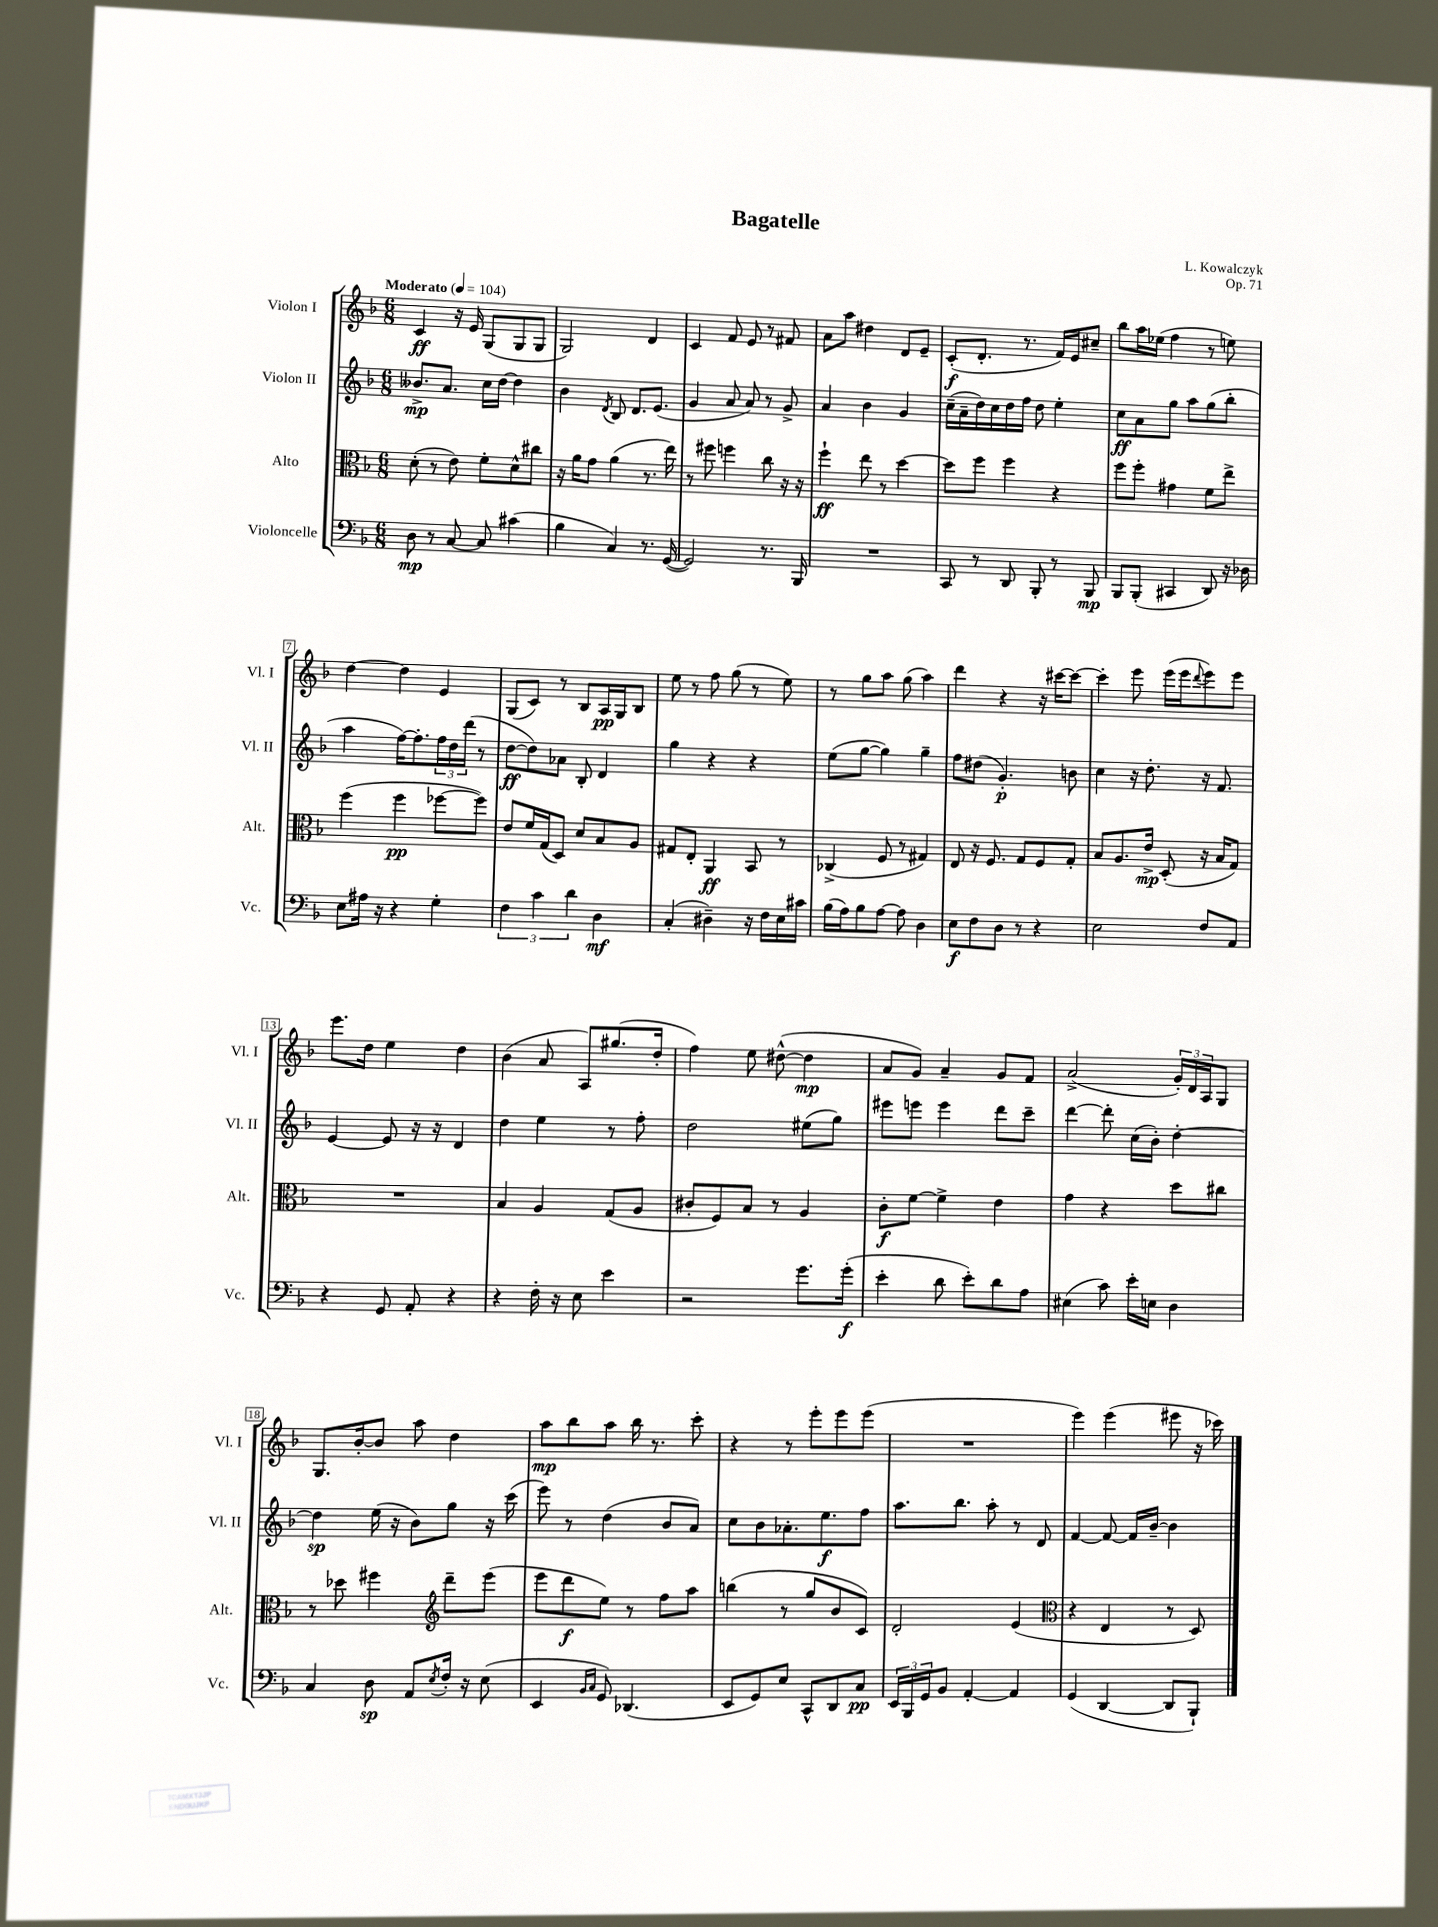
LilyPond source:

\header { title = "Bagatelle" composer = "L. Kowalczyk" opus = "Op. 71" }
<<
\new StaffGroup <<
\new Staff = "s0" \with { instrumentName = "Violon I" shortInstrumentName = "Vl. I" } {
    \clef treble \key f \major \numericTimeSignature \time 6/8 \tempo "Moderato" 4 = 104
    c'4\ff r16 e'16 g8( g8 g8 |
    g2) d'4 |
    c'4 f'8 e'8 r8 fis'8 |
    a'8 a''8 dis''4 d'8 e'8-- |
    c'8-.\f( d'8.-. r8. f'16) e'16 cis''8-- |
    bes''8 a''16 ees''16( f''4 r8 e''8) |
    d''4~ d''4 e'4 |
    g8( c'8) r8 bes8 a16\pp g16 bes8 |
    e''8 r8 f''8 g''8( r8 e''8) |
    r8 g''8 a''8 g''8( a''4) |
    d'''4 r4 r16 cis'''16~ cis'''8~ |
    cis'''4-. e'''8 e'''16( e'''16 \appoggiatura { d'''8 } e'''8) e'''8 |
    e'''8. d''16 e''4 d''4 |
    bes'4( a'8 a8) gis''8.( d''16-. |
    f''4) e''8 dis''8~-^( dis''4\mp |
    a'8 g'8) a'4-- g'8 f'8 |
    a'2->( \tuplet 3/2 { g'16-.) d'16 a16 } g8 |
    g8. bes'16~-. bes'8 a''8 d''4 |
    a''8\mp bes''8 a''8 bes''16 r8. c'''8-. |
    r4 r8 e'''8-. e'''8 e'''8( |
    R2. |
    e'''4) e'''4( eis'''8 r16 ces'''16) \bar "|." |
}
\new Staff = "s1" \with { instrumentName = "Violon II" shortInstrumentName = "Vl. II" } {
    \clef treble \key f \major \numericTimeSignature \time 6/8
    beses'8.->\mp a'8. c''16 d''16~ d''4 |
    bes'4 \acciaccatura { d'8 } bes8 d'8. e'8.( |
    g'4 a'8 a'8) r8 g'8-> |
    a'4 bes'4 g'4 |
    c''16--( a'16-- d''16) c''16 d''16 f''16 d''8 e''4-. |
    c''8\ff a'8 g''8 a''8 g''8( bes''8-. |
    a''4 f''16~) f''8.-. \tuplet 3/2 { f''16 d''16 d'''16( } r8 |
    d''8~\ff d''8) aes'8 bes8-. d'4 |
    g''4 r4 r4 |
    e''8( g''8~ g''4) g''4-- |
    f''8 dis''8( g'4.-.\p) b'8 |
    c''4 r16 d''8.-. r16 f'8. |
    e'4~ e'8 r16 r16 d'4 |
    d''4 e''4 r8 f''8-. |
    d''2 eis''8( g''8) |
    eis'''8 e'''8 e'''4 d'''8 c'''8-- |
    d'''4~ d'''8-. c''16( bes'16-.) d''4~-. |
    d''4\sp e''16( r16 bes'8) g''8 r16 c'''16( |
    e'''8) r8 d''4( bes'8 a'8) |
    c''8 bes'8 aes'8.-. e''8.\f f''8 |
    a''8. bes''8. a''8-. r8 d'8 |
    f'4~ f'8~ f'16 bes'16~-- bes'4 \bar "|." |
}
\new Staff = "s2" \with { instrumentName = "Alto" shortInstrumentName = "Alt." } {
    \clef alto \key f \major \numericTimeSignature \time 6/8
    d'8-.( r8 e'8) f'8-. d'8-^ cis''8 |
    r16 a'16 g'8 a'4( r8. e''16) |
    r8 fis''8 f''4 c''8 r16 r16 |
    f''4-!\ff e''8 r8 d''4~ |
    d''8 f''8 f''4 r4 |
    f''8 f''8-. gis'4 f'8 e''8-> |
    f''4( f''4\pp fes''8~ fes''8) |
    e'8 f'16 g16( d8) d'8 bes8 a8 |
    gis8 e8-. a,4\ff bes,8 r8 |
    ces4->( f8 r8 gis4) |
    e8 r16 f8. g8 f8 g8-. |
    bes8 a8. e'16->\mp d8-.( r16 bes16 g8) |
    R2. |
    bes4 a4 g8( a8 |
    cis'8-. f8) bes8 r8 a4 |
    c'8-.\f f'8~ f'4-> e'4 |
    g'4 r4 d''8 cis''8 |
    r8 des''8 fis''4 \clef treble d'''8-- e'''8( |
    e'''8 d'''8\f e''8) r8 f''8 a''8 |
    b''4( r8 g''8 bes'8 c'8) |
    d'2-. e'4( |
    \clef alto r4 e4 r8 d8) \bar "|." |
}
\new Staff = "s3" \with { instrumentName = "Violoncelle" shortInstrumentName = "Vc." } {
    \clef bass \key f \major \numericTimeSignature \time 6/8
    d8\mp r8 c8~ c8 cis'4( |
    bes4 c4) r8. g,16~( |
    g,2) r8. bes,,16 |
    R2. |
    c,8 r8 d,8 bes,,8-. r8 bes,,8\mp |
    bes,,8 bes,,8-.( cis,4 d,8) r16 des16 |
    e8 ais16 r16 r4 g4-. |
    \tuplet 3/2 { f4 c'4 d'4 } d4\mf |
    c4-.( dis4--) r16 f16 e16 cis'16 |
    bes16( a16) bes8 a8~ a8 d4 |
    e8\f f8 d8 r8 r4 |
    e2 f8 a,8 |
    r4 g,8 a,8-. r4 |
    r4 f16-. r16 e8 e'4 |
    r2 g'8. g'16-.\f( |
    e'4-. d'8 e'8-.) d'8 a8 |
    eis4( c'8) e'16-. e16 d4 |
    c4 d8\sp a,8 \acciaccatura { e8 } f16-. r16 e8( |
    e,4 \grace { bes,16 c16 } g,8) des,4.( |
    e,8 g,8) e8 c,8-^ d,8 c8\pp |
    \tuplet 3/2 { e,16 bes,,16 g,16 } bes,8 a,4~-. a,4 |
    g,4( d,4~ d,8 bes,,8-!) \bar "|." |
}
>>
>>
\layout { \context { \Score \override BarNumber.stencil = #(make-stencil-boxer 0.1 0.3 ly:text-interface::print) } }
